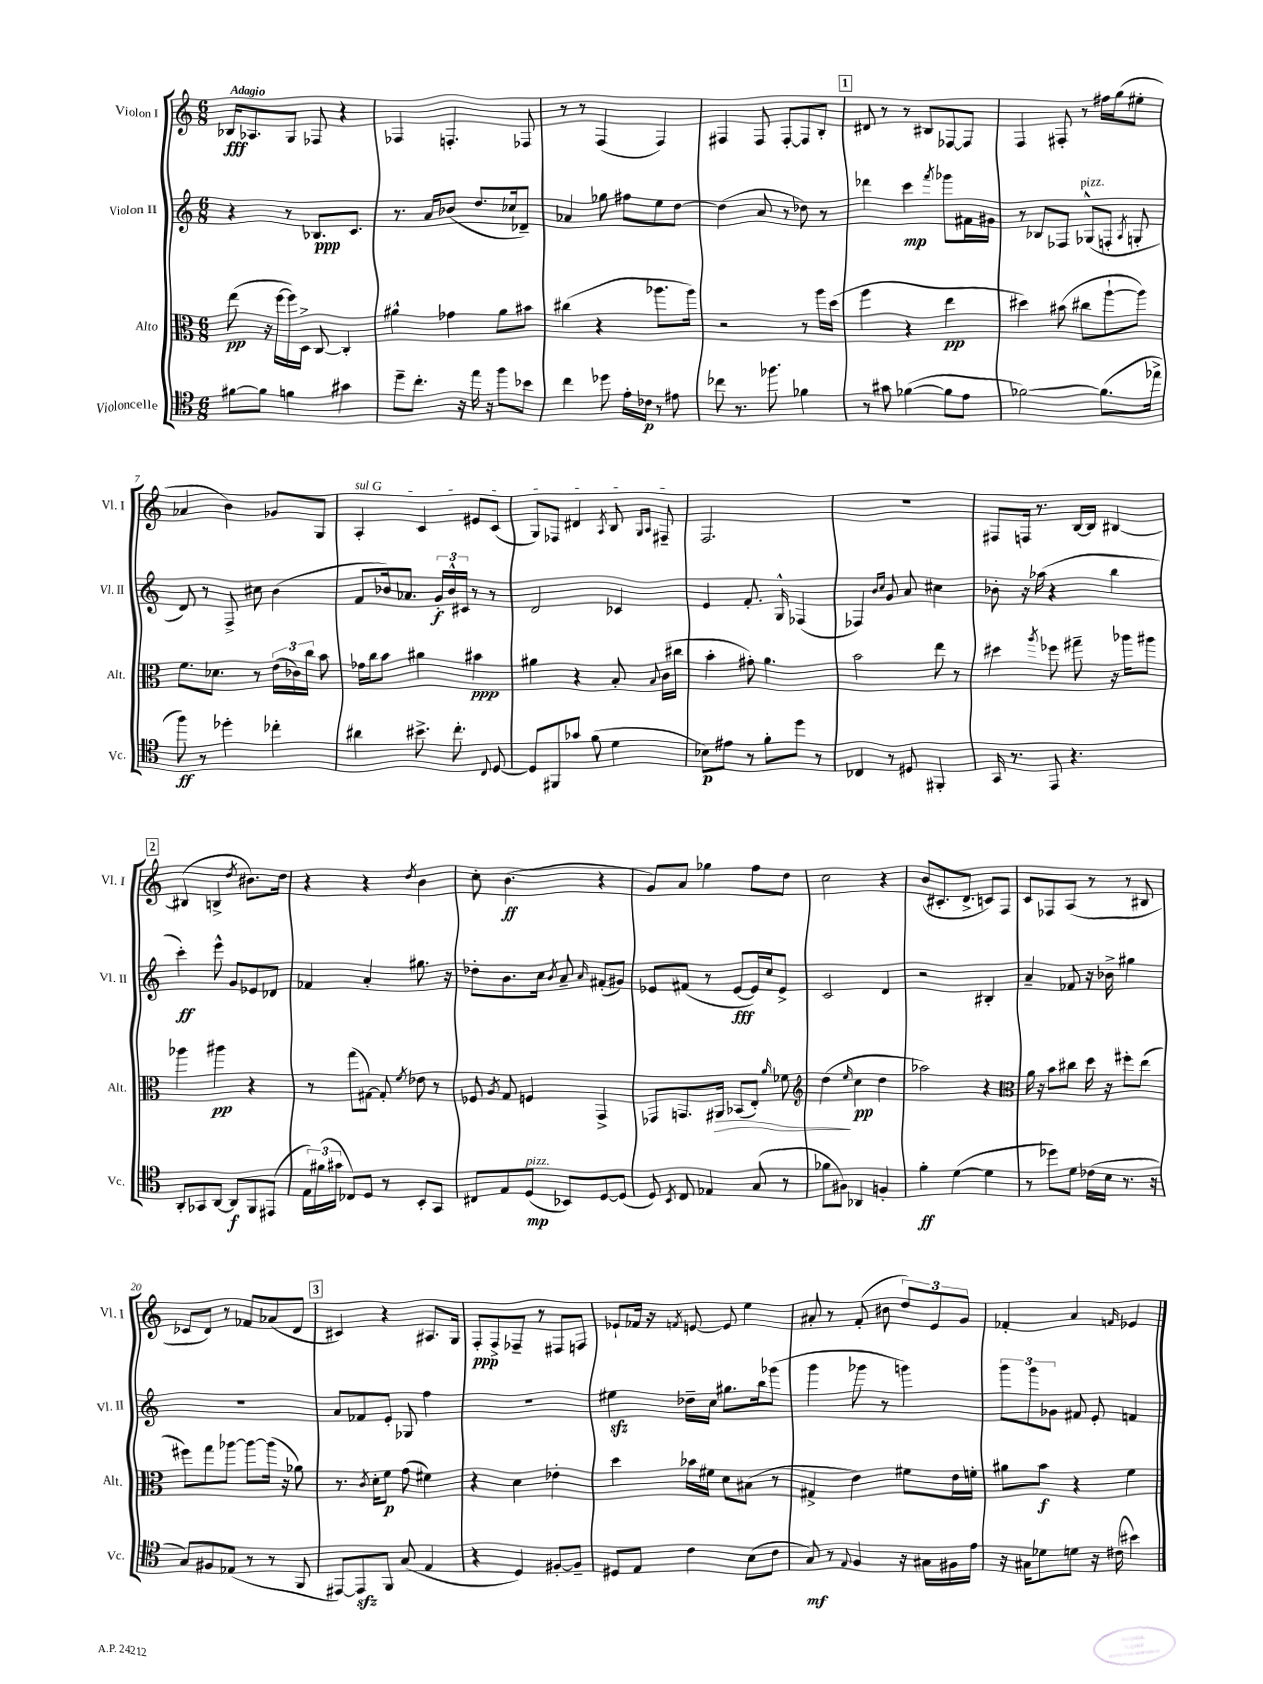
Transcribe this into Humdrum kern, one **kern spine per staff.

**kern	**kern	**kern	**kern
*staff4	*staff3	*staff2	*staff1
*clefC4	*clefC3	*clefG2	*clefG2
*k[]	*k[]	*k[]	*k[]
*M6/8	*M6/8	*M6/8	*M6/8
[8f#	(8ee	4r	16B-
.	.	.	8.A-
8f#]	16r	.	.
.	[16ff	.	.
4f	16ff])	8r	8G
.	16D^	.	.
.	[8C	8.B-	8F-
4g#	4C']	.	4r
.	.	8.c	.
=	=	=	=
8dd~	4a#^^	8.r	4F-
8.cc'	.	.	.
.	.	16a	.
.	4g-	(8b-	4.F'
16r	.	.	.
16ee	.	8.dd	.
16r	.	.	.
8ff	8a#	.	.
.	.	16cc-	.
8b-	8b#	8d-~)	8F-
=	=	=	=
4cc	(4cc#	4a-	8r
.	.	.	8r
8dd-	4r	8gg-	(4F
16e'	.	8ff#	.
16c-	.	.	.
8r	8.aa-	8ee	4F)
8e#	.	[8dd	.
.	16aa-)	.	.
=	=	=	=
8cc-	2r	(4dd]	4F#
8.r	.	.	.
.	.	8a	8F#
8.ff-	.	.	.
.	.	8r	[8F#'
4f-	8r	8dd-)	8F#]
.	16aa	8r	8B'
.	(16dd	.	.
=	=	=	=
8r	4ff	4ddd-	8d#
8g#	.	.	8r
([4f-	4r	4ccc	8r
.	.	.	8B#
.	.	8qfff	.
8f-]	4ee	8ggg-	[8F-
8e	.	16f#	8F-]
.	.	16g#	.
=	=	=	=
[2f-)	4dd#)	8r	4F
.	.	8B-	.
.	(8b#	8F-	8F#'
.	8cc#	(8G-^^	8r
(8.f-]	[8aa`	8F'	16ff#
.	.	.	(16gg
.	.	8qA	.
.	8aa])	8G'	8ee#'
16ee-^	.	.	.
=	=	=	=
8ff)	8.f	8d)	4a-
8r	.	8r	.
.	8.d-	.	.
4dd-'	.	8F^	4b)
.	8r	8cc#	.
4cc-'	(24e	(4b	8g-
.	24c-)	.	.
.	24cc	.	.
.	8b	.	8G
=	=	=	=
4a#	16g-	8f	4A'
.	16cc	.	.
.	8b	16b-)	.
.	.	8.a-	.
8.b#^	4a#	.	4c
.	.	24g'	.
.	.	24b-^^	.
8.cc'	.	.	.
.	.	24c#	.
.	4b#	8r	8e#
8qqC	.	.	.
[8D	.	8r	(8c
=	=	=	=
8D]	4a#	2d	8G)
8FF#	.	.	8F-
8g-	4r	.	4d#
(8f	.	.	.
.	.	.	8qA
4d	8B'	4c-	8B
.	.	.	16qqG
.	8qqB	.	16qqA
.	(16c	.	8F#~
.	16cc#	.	.
=	=	=	=
8B-)	4b'	4e	2.F
8e#	.	.	.
8r	8g#')	8.f'	.
8f'	4.a	.	.
.	.	16G^^	.
8dd	.	(4F-	.
8r	.	.	.
=	=	=	=
4C-	2b	4F-)	2.r
.	.	16qqb	.
.	.	16qqcc	.
8r	.	8g	.
8D#	.	8a	.
4FF#'	8ee	4cc#	.
.	8r	.	.
=	=	=	=
16GG	4dd#	8b-'	8F#
8.r	.	.	.
.	.	16r	16F
.	.	(16aa-	8.r
.	8qaa	.	.
8EE	8ff-	4r	.
4.r	8gg#~	.	[16B
.	.	.	16B]
.	16r	4bb	[4B#
.	16aa-	.	.
.	8aa#	.	.
=	=	=	=
8AA'	4aa-	4ccc')	(4B#]
8GG-	.	.	.
[8AA	4aa#	8eee^^	4B^
8AA]	.	8g	.
.	.	.	8qdd
8FF	4r	8e-	8.b#)
(8EE#	.	8d-	.
.	.	.	16dd
=	=	=	=
24E)	8r	4f-	4r
(24f#	.	.	.
24g#	.	.	.
8C-)	(8gg	.	.
8D	[8G#)	4a'	4r
8r	8G#']	.	.
.	8qf	.	8qdd
8BB'	8e-	8.gg#	4b
8GG	8r	.	.
.	.	16r	.
=	=	=	=
8C#	8F-	8dd-'	8cc'
.	8qA	.	.
8E	8G	8.b	(4.b
(8D	4F	.	.
.	.	16cc	.
.	.	8qb	.
8BB-)	.	8a~	.
.	.	16qqa	.
[8D	4GG^	(8f#'	4r
(8D]	.	8g#)	.
=	=	=	=
8D)	8GG-	8e-	8g)
8qBB	.	.	.
8C	8.GG	(8f#	8a
4E-	.	8r	4gg-
.	16AA#	.	.
.	(8BB-	[8e-	.
(8G	8E')	16e-])	8ff
.	.	16cc	.
.	16qqa	.	.
8r	8f-	8e-^	8dd
=	=	=	=
*	*clefG2	*	*
8f-	(4dd	2c	2cc
8F#)	.	.	.
.	16qqee	.	.
4AA-	4cc	.	.
4F'	4dd	4d	4r
=	=	=	=
4f'	2aa-)	2r	(8b
.	.	.	8.c#'
([4d	.	.	.
.	.	.	8.d^
4d]	4r	4B#'	8c)
.	.	.	8F
=	=	=	=
*	*clefC3	*	*
8r	16a	4a~	8c
.	16r	.	.
8dd-)	8b	.	8F-
8d	8cc#	8f-	(8A
(16c-	16dd	16r	8r
16B	16r	16b-^	.
8.r	8ff#'	4gg#	8r
.	(8ee	.	8B#
16r	.	.	.
=	=	=	=
8G)	8ff#)	2.r	8c-
8F#	8gg	.	8d)
(8E-	[8aa-	.	8r
8r	8aa-_	.	8f-
8r	(16aa-]	.	(8a-
.	16r	.	.
8FF	8a-)	.	8d
=	=	=	=
[8EE#)	8.r	8a	4c#)
8EE#]	.	8f-	.
.	8qc	.	.
.	16d'	.	.
8FF	8f	8e'	4r
(8G	(8g	8G-	.
4E	4f#)	4ff	8.A#
.	.	.	16G
=	=	=	=
4r	4r	2.r	8F'
.	.	.	8F^
4D)	4d	.	8F-~
.	.	.	8r
[8F#'	4e-'	.	8F#
8F#~]	.	.	8F
=	=	=	=
8D#	4dd	4ee#	8e-`
8E	.	.	16f-
.	.	.	16r
.	.	.	8qf
4c	16b-	16dd-~	[8e
.	16f#	16cc	.
.	8d	8.gg#	8e]
(8B	(8B#	.	4ee
.	.	16bb	.
8c	8r	(8ggg-	.
=	=	=	=
8G)	4G#^	4ggg	8a#'
8r	.	.	8r
8qqE	.	.	.
4F	4e)	8ggg-	(8f'
.	.	8r	8b#
16r	8f#	4ggg)	12dd)
16G#	.	.	.
.	.	.	12e
16F#	16e	.	.
.	.	.	12g
16e	16f'	.	.
=	=	=	=
16r	8a#	12ggg	4f-'
16G#	.	.	.
.	.	12ggg	.
8d-	8b	.	.
.	.	12g-	.
8d	4r	8f#	4a
16r	.	8e'	.
(16c#	.	.	.
.	.	.	16qqf
4b#)	4f	4f	4e-
==	==	==	==
*-	*-	*-	*-
